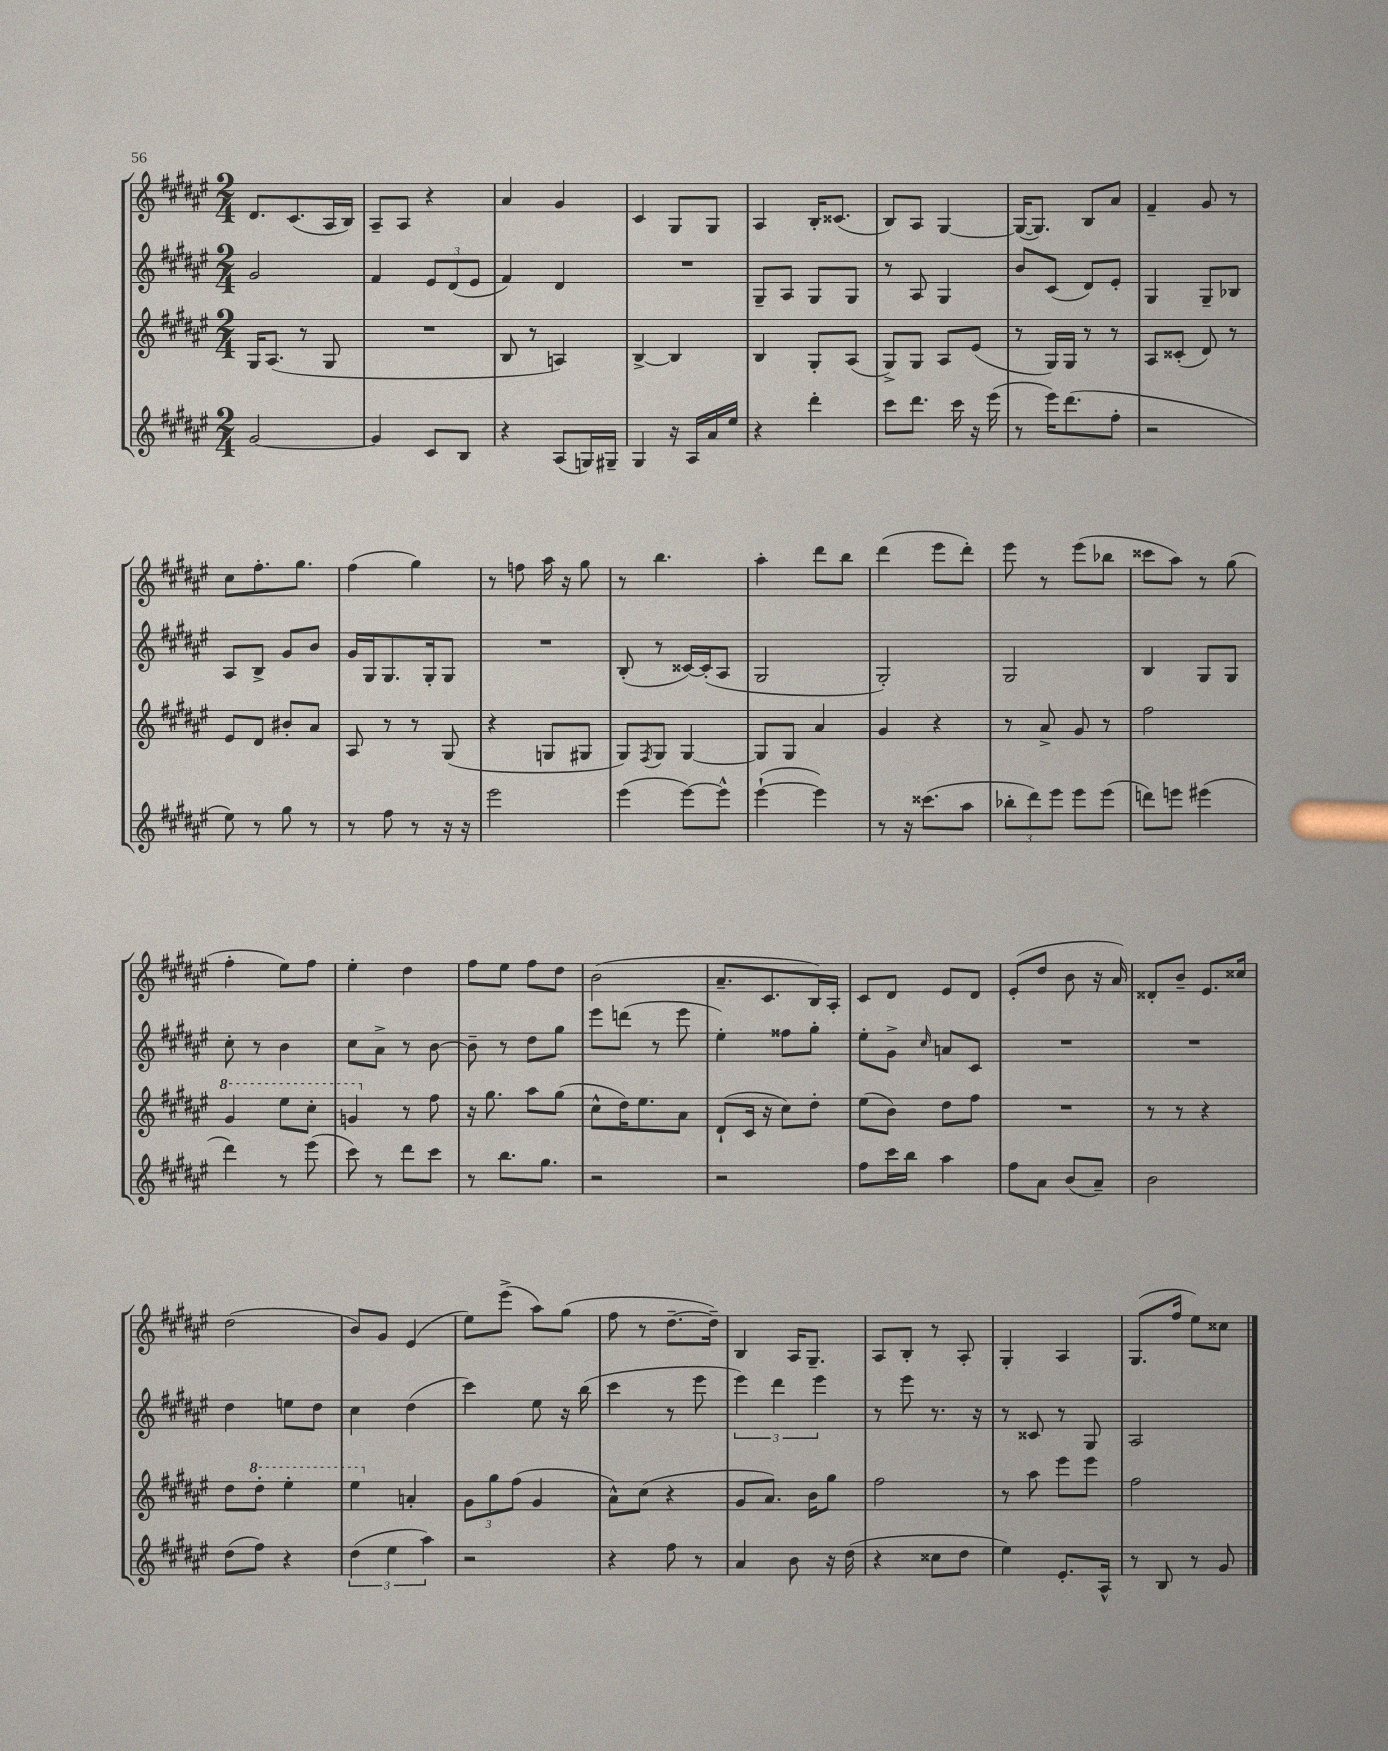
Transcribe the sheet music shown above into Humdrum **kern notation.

**kern	**kern	**kern	**kern
*staff4	*staff3	*staff2	*staff1
*clefG2	*clefG2	*clefG2	*clefG2
*k[f#c#g#d#a#e#]	*k[f#c#g#d#a#e#]	*k[f#c#g#d#a#e#]	*k[f#c#g#d#a#e#]
*M2/4	*M2/4	*M2/4	*M2/4
[2g#	16G#	2g#	8.d#
.	(8.A#	.	.
.	.	.	(8.c#
.	8r	.	.
.	8G#	.	16A#
.	.	.	16B)
=	=	=	=
4g#]	2r	4f#	8A#~
.	.	.	8A#
8c#	.	12e#	4r
.	.	(12d#	.
8B	.	.	.
.	.	12e#	.
=	=	=	=
4r	8B	4f#)	4a#
.	8r	.	.
(8A#	4A)	4d#	4g#
16G)	.	.	.
16G#~	.	.	.
=	=	=	=
4G#	[4B^	2r	4c#
16r	4B]	.	8G#
16A#	.	.	.
16a#	.	.	8G#
16ee#	.	.	.
=	=	=	=
4r	4B	8G#~	4A#
.	.	8A#	.
4ddd#'	8G#'	8G#	16B'
.	.	.	(8.c##
.	(8A#	8G#	.
=	=	=	=
8ccc#	8G#^)	8r	8B)
8.ddd#	8G#	8A#	8A#
.	8A#	4G#	[4G#
16ccc#	.	.	.
16r	(8e#	.	.
(16eee#	.	.	.
=	=	=	=
8r	8r	8b	(16G#_
.	.	.	8.G#])
16eee#)	16G#)	(8c#	.
(8.ddd#	16G#	.	.
.	8r	8d#)	8B
8ff#'	8r	8e#'	8a#
=	=	=	=
2r	8A#	4G#	4f#~
.	(8c##'	.	.
.	8d#)	8G#~	8g#
.	8r	8B-	8r
=	=	=	=
8ee#)	8e#	8A#	8cc#
8r	8d#	8B^	8.ff#'
8gg#	8b#'	8g#	.
.	.	.	8.gg#
8r	8a#	8b	.
=	=	=	=
8r	8A#	16g#	(4ff#
.	.	16G#	.
8ff#	8r	8.G#	.
8r	8r	.	4gg#)
.	.	16G#'	.
16r	(8G#	8G#	.
16r	.	.	.
=	=	=	=
2eee#	4r	2r	8r
.	.	.	8ff
.	8G	.	16aa#
.	.	.	16r
.	8G#	.	8gg#
=	=	=	=
(4eee#	8G#)	(8B'	8r
.	8qF#	.	.
.	8G#	8r	4.bb
[8eee#)	[4G#	[16c##)	.
.	.	(16c##']	.
8eee#^^]	.	8A#	.
=	=	=	=
([4eee#`	8G#]	2G#	4aa#'
.	8G#	.	.
4eee#])	4a#	.	8ddd#
.	.	.	8bb
=	=	=	=
8r	4g#	2G#')	(4ddd#
16r	.	.	.
(8.ccc##	.	.	.
.	4r	.	8eee#
8aa#	.	.	8ddd#')
=	=	=	=
12bb-'	8r	2G#	8eee#
12ddd#)	.	.	.
.	8a#^	.	8r
12eee#	.	.	.
8eee#	8g#	.	(8eee#
(8eee#	8r	.	8bb-
=	=	=	=
8ddd)	2ff#	4B	8ccc##
8eee	.	.	8aa#)
(4eee#	.	8G#	8r
.	.	8G#	(8gg#
=	=	=	=
4ddd#)	4gg#	8cc#'	4ff#'
.	.	8r	.
8r	8eee#	4b	8ee#)
(8eee#	8ccc#'	.	8ff#
=	=	=	=
8ccc#)	4gg	8cc#	4ee#'
8r	.	8a#^	.
8ddd#	8r	8r	4dd#
8ccc#	8ff#	[8b	.
=	=	=	=
8r	16r	8b~]	8ff#
.	8.gg#	.	.
8.bb	.	8r	8ee#
.	8aa#	8dd#	8ff#
8.gg#	.	.	.
.	(8gg#	8gg#	8dd#
=	=	=	=
2r	8cc#^^	8eee#	(2b
.	16dd#)	(8ddd	.
.	8.ee#	.	.
.	.	8r	.
.	8a#	8eee#	.
=	=	=	=
2r	(8d#`	4ee#')	8.a#~
.	16c#	.	.
.	16r	.	8.c#
.	8cc#)	8ff##	.
.	8dd#'	8gg#'	16B)
.	.	.	16A#'
=	=	=	=
8ff#	(8ee#	8ee#'	8c#
16ccc#	8b)	8g#^	8d#
16bb	.	.	.
.	.	16qqcc#	.
4aa#	8dd#	8a	8e#
.	8ff#	8c#	8d#
=	=	=	=
8ff#	2r	2r	(8e#'
8a#	.	.	8dd#
(8b	.	.	8b
8a#~)	.	.	16r
.	.	.	16a#)
=	=	=	=
2b	8r	2r	8d##'
.	8r	.	8b~
.	4r	.	8.e#
.	.	.	16cc##
=	=	=	=
(8dd#	8dd#	4dd#	(2dd#
8ff#)	8ddd#'	.	.
4r	4eee#'	8ee	.
.	.	8dd#	.
=	=	=	=
(6dd#	4eee#	4cc#	8b)
.	.	.	8g#
6ee#	.	.	.
.	4a'	(4dd#	(4e#
6aa#)	.	.	.
=	=	=	=
2r	12g#	4ccc#)	8ee#)
.	12gg#	.	.
.	.	.	(8eee#^
.	(12ff#	.	.
.	4g#	8ee#	8aa#)
.	.	16r	(8gg#
.	.	(16bb	.
=	=	=	=
4r	8a#^^)	4ccc#	8ff#
.	(8cc#	.	8r
8ff#	4r	8r	[8.dd#~
8r	.	8eee#	.
.	.	.	16dd#~])
=	=	=	=
4a#	8g#	6eee#)	4B
.	8.a#)	.	.
.	.	6ddd#	.
8b	.	.	16A#
.	16b	.	8.G#~
.	.	6eee#	.
16r	8gg#	.	.
(16dd#	.	.	.
=	=	=	=
4r	2ff#	8r	8A#
.	.	8eee#	8B'
8cc##	.	8.r	8r
8dd#	.	.	8A#'
.	.	16r	.
=	=	=	=
4ee#)	8r	8r	4G#'
.	8aa#	8c##	.
8.e#'	8eee#	8r	4A#
.	8eee#	8G#	.
16A#^^	.	.	.
=	=	=	=
8r	2ff#	2A#	(8.G#
8B	.	.	.
.	.	.	16ff#
8r	.	.	8ee#)
8g#	.	.	8cc##
==	==	==	==
*-	*-	*-	*-
